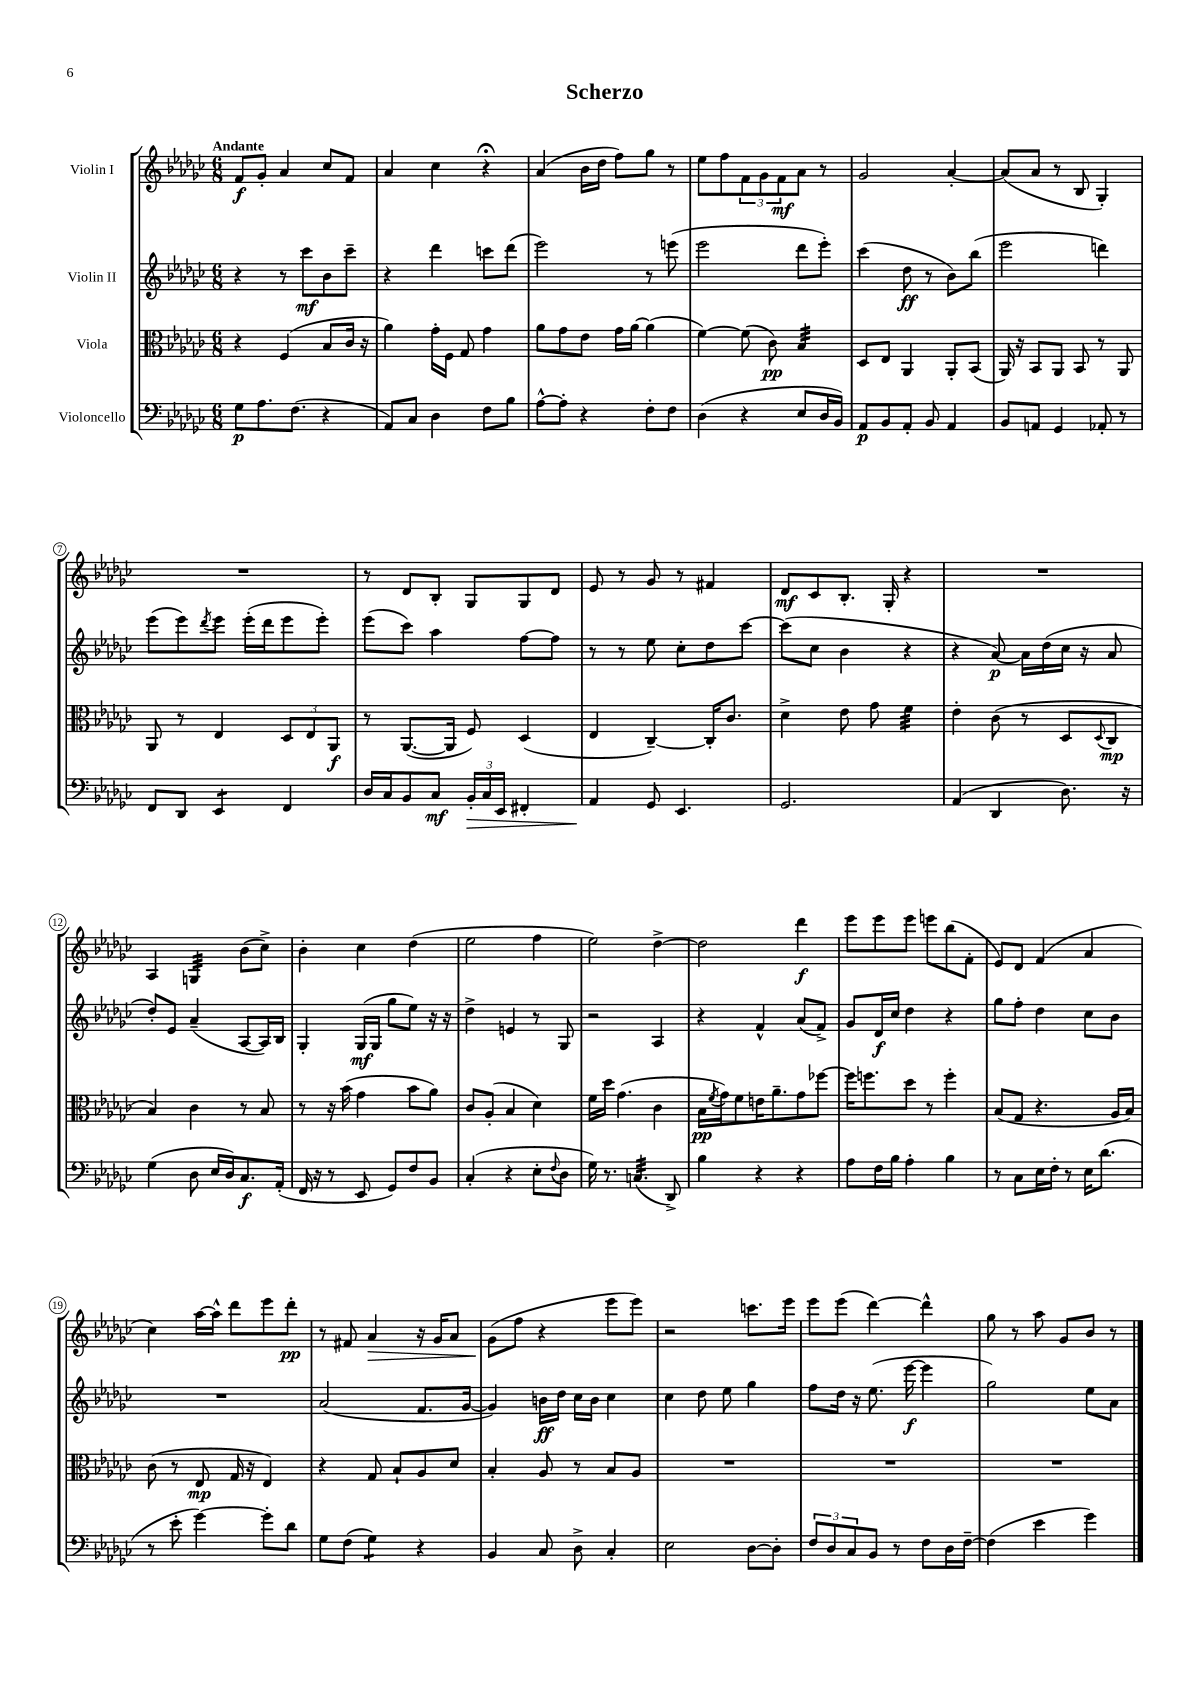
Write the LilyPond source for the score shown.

\header { title = "Scherzo" }
<<
\new StaffGroup <<
\new Staff = "s0" \with { instrumentName = "Violin I" } {
    \clef treble \key ges \major \numericTimeSignature \time 6/8 \tempo "Andante"
    f'8\f ges'8-. aes'4 ces''8 f'8 |
    aes'4 ces''4 r4\fermata |
    aes'4( bes'16 des''16 f''8) ges''8 r8 |
    ees''8 f''8 \tuplet 3/2 { f'8 ges'8 f'8\mf } aes'8 r8 |
    ges'2 aes'4~-. |
    aes'8( aes'8 r8 bes8 ges4-.) |
    R2. |
    r8 des'8 bes8-. ges8 ges8 des'8 |
    ees'8 r8 ges'8 r8 fis'4 |
    des'8\mf ces'8 bes8.-. ges16-. r4 |
    R2. |
    aes4 g4:32 bes'8( ces''8->) |
    bes'4-. ces''4 des''4( |
    ees''2 f''4 |
    ees''2) des''4~-> |
    des''2 des'''4\f |
    ees'''8 ees'''8 ees'''8 e'''8 bes''8( f'8-. |
    ees'8) des'8 f'4( aes'4 |
    ces''4) aes''16~ aes''16-^ des'''8 ees'''8 des'''8-.\pp |
    r8 fis'8 aes'4\> r16 ges'16 aes'8 |
    ges'8\!( f''8 r4 ees'''8 ees'''8) |
    r2 c'''8. ees'''16 |
    ees'''8 ees'''8( des'''4~) des'''4-^ |
    ges''8 r8 aes''8 ges'8 bes'8 r8 \bar "|." |
}
\new Staff = "s1" \with { instrumentName = "Violin II" } {
    \clef treble \key ges \major \numericTimeSignature \time 6/8
    r4 r8 ces'''8\mf bes'8 ces'''8-- |
    r4 des'''4 c'''8 des'''8( |
    ees'''2) r8 e'''8( |
    ees'''2 des'''8 ees'''8-.) |
    ces'''4( des''8\ff r8 bes'8) bes''8( |
    ees'''2 d'''4) |
    ees'''8( ees'''8) \acciaccatura { des'''8 } ees'''8 ees'''16-.( des'''16 ees'''8 ees'''8-.) |
    ees'''8( ces'''8) aes''4 f''8~ f''8 |
    r8 r8 ees''8 ces''8-. des''8 ces'''8~ |
    ces'''8( ces''8 bes'4 r4 |
    r4 aes'8~\p) aes'16 des''16( ces''16 r16 aes'8 |
    des''8-.) ees'8 aes'4--( aes8~ aes16) bes16 |
    ges4-. ges16\mf( ges16 ges''8 ees''8) r16 r16 |
    des''4-> e'4 r8 ges8 |
    r2 aes4 |
    r4 f'4-^ aes'8( f'8->) |
    ges'8 des'16\f ces''16 des''4 r4 |
    ges''8 f''8-. des''4 ces''8 bes'8 |
    R2. |
    aes'2( f'8. ges'16~ |
    ges'4) b'16\ff des''16 ces''16 b'16 ces''4 |
    ces''4 des''8 ees''8 ges''4 |
    f''8 des''16 r16 ees''8.( ees'''16~\f ees'''4 |
    ges''2) ees''8 aes'8 \bar "|." |
}
\new Staff = "s2" \with { instrumentName = "Viola" } {
    \clef alto \key ges \major \numericTimeSignature \time 6/8
    r4 f4( bes8 ces'16 r16 |
    aes'4) ges'16-. f16 ges8 ges'4 |
    aes'8 ges'8 ees'8 ges'16 aes'16~ aes'4( |
    f'4~) f'8( ces'8\pp) bes4:32 |
    des8 ees8 aes,4 aes,8-. bes,8( |
    aes,16) r16 bes,8 aes,8 bes,8 r8 aes,8 |
    aes,8 r8 ees4 \tuplet 3/2 { des8 ees8 aes,8\f } |
    r8 aes,8.~( aes,16 f8) des4( |
    ees4 ces4~--) ces16-. ces'8. |
    des'4-> ees'8 ges'8 f'4:32 |
    ees'4-. ces'8( r8 des8 \appoggiatura { des8 } ces8\mp |
    bes4) ces'4 r8 bes8 |
    r8 r16 bes'16( ges'4 bes'8 aes'8) |
    ces'8 aes8-.( bes4 des'4) |
    f'16 des''16 ges'4.( ces'4 |
    bes16\pp \acciaccatura { f'8 } ges'16) f'8 e'16 aes'8.-- ges'8 fes''8~ |
    fes''16 f''8. des''8 r8 f''4-. |
    bes8( ges8 r4. aes16 bes16) |
    ces'8( r8 ees8\mp ges16 r16 ees4) |
    r4 ges8 bes8-! aes8 des'8 |
    bes4-. aes8 r8 bes8 aes8 |
    R2. |
    R2. |
    R2. \bar "|." |
}
\new Staff = "s3" \with { instrumentName = "Violoncello" } {
    \clef bass \key ges \major \numericTimeSignature \time 6/8
    ges8\p aes8. f8.( r4 |
    aes,8) ces8 des4 f8 bes8 |
    aes8~-^ aes8-. r4 f8-. f8 |
    des4( r4 ees8 des16 bes,16) |
    aes,8\p bes,8 aes,8-. bes,8 aes,4 |
    bes,8 a,8 ges,4 aes,8-. r8 |
    f,8 des,8 ees,4:8 f,4 |
    des16 ces16 bes,8 ces8\mf \tuplet 3/2 { bes,16-.\> ces16 ees,16 } fis,4-. |
    aes,4\! ges,8 ees,4. |
    ges,2. |
    aes,4( des,4 des8.) r16 |
    ges4( des8 ees16 des16) ces8.\f aes,16-.( |
    f,16 r16 r8 ees,8 ges,8) f8 bes,8 |
    ces4-.( r4 ees8-. \appoggiatura { f8 } des8 |
    ges16) r8. c4.:32( des,8->) |
    bes4 r4 r4 |
    aes8 f16 bes16 aes4-. bes4 |
    r8 ces8 ees16 f16-. r8 ees16 des'8.( |
    r8 ees'8-. ges'4~) ges'8-. des'8 |
    ges8 f8( ges4:8) r4 |
    bes,4 ces8 des8-> ces4-. |
    ees2 des8~ des8-. |
    \tuplet 3/2 { f8 des8 ces8 } bes,8 r8 f8 des16 f16~-- |
    f4( ees'4 ges'4) \bar "|." |
}
>>
>>
\layout { \context { \Score \override BarNumber.stencil = #(make-stencil-circler 0.1 0.3 ly:text-interface::print) } }
